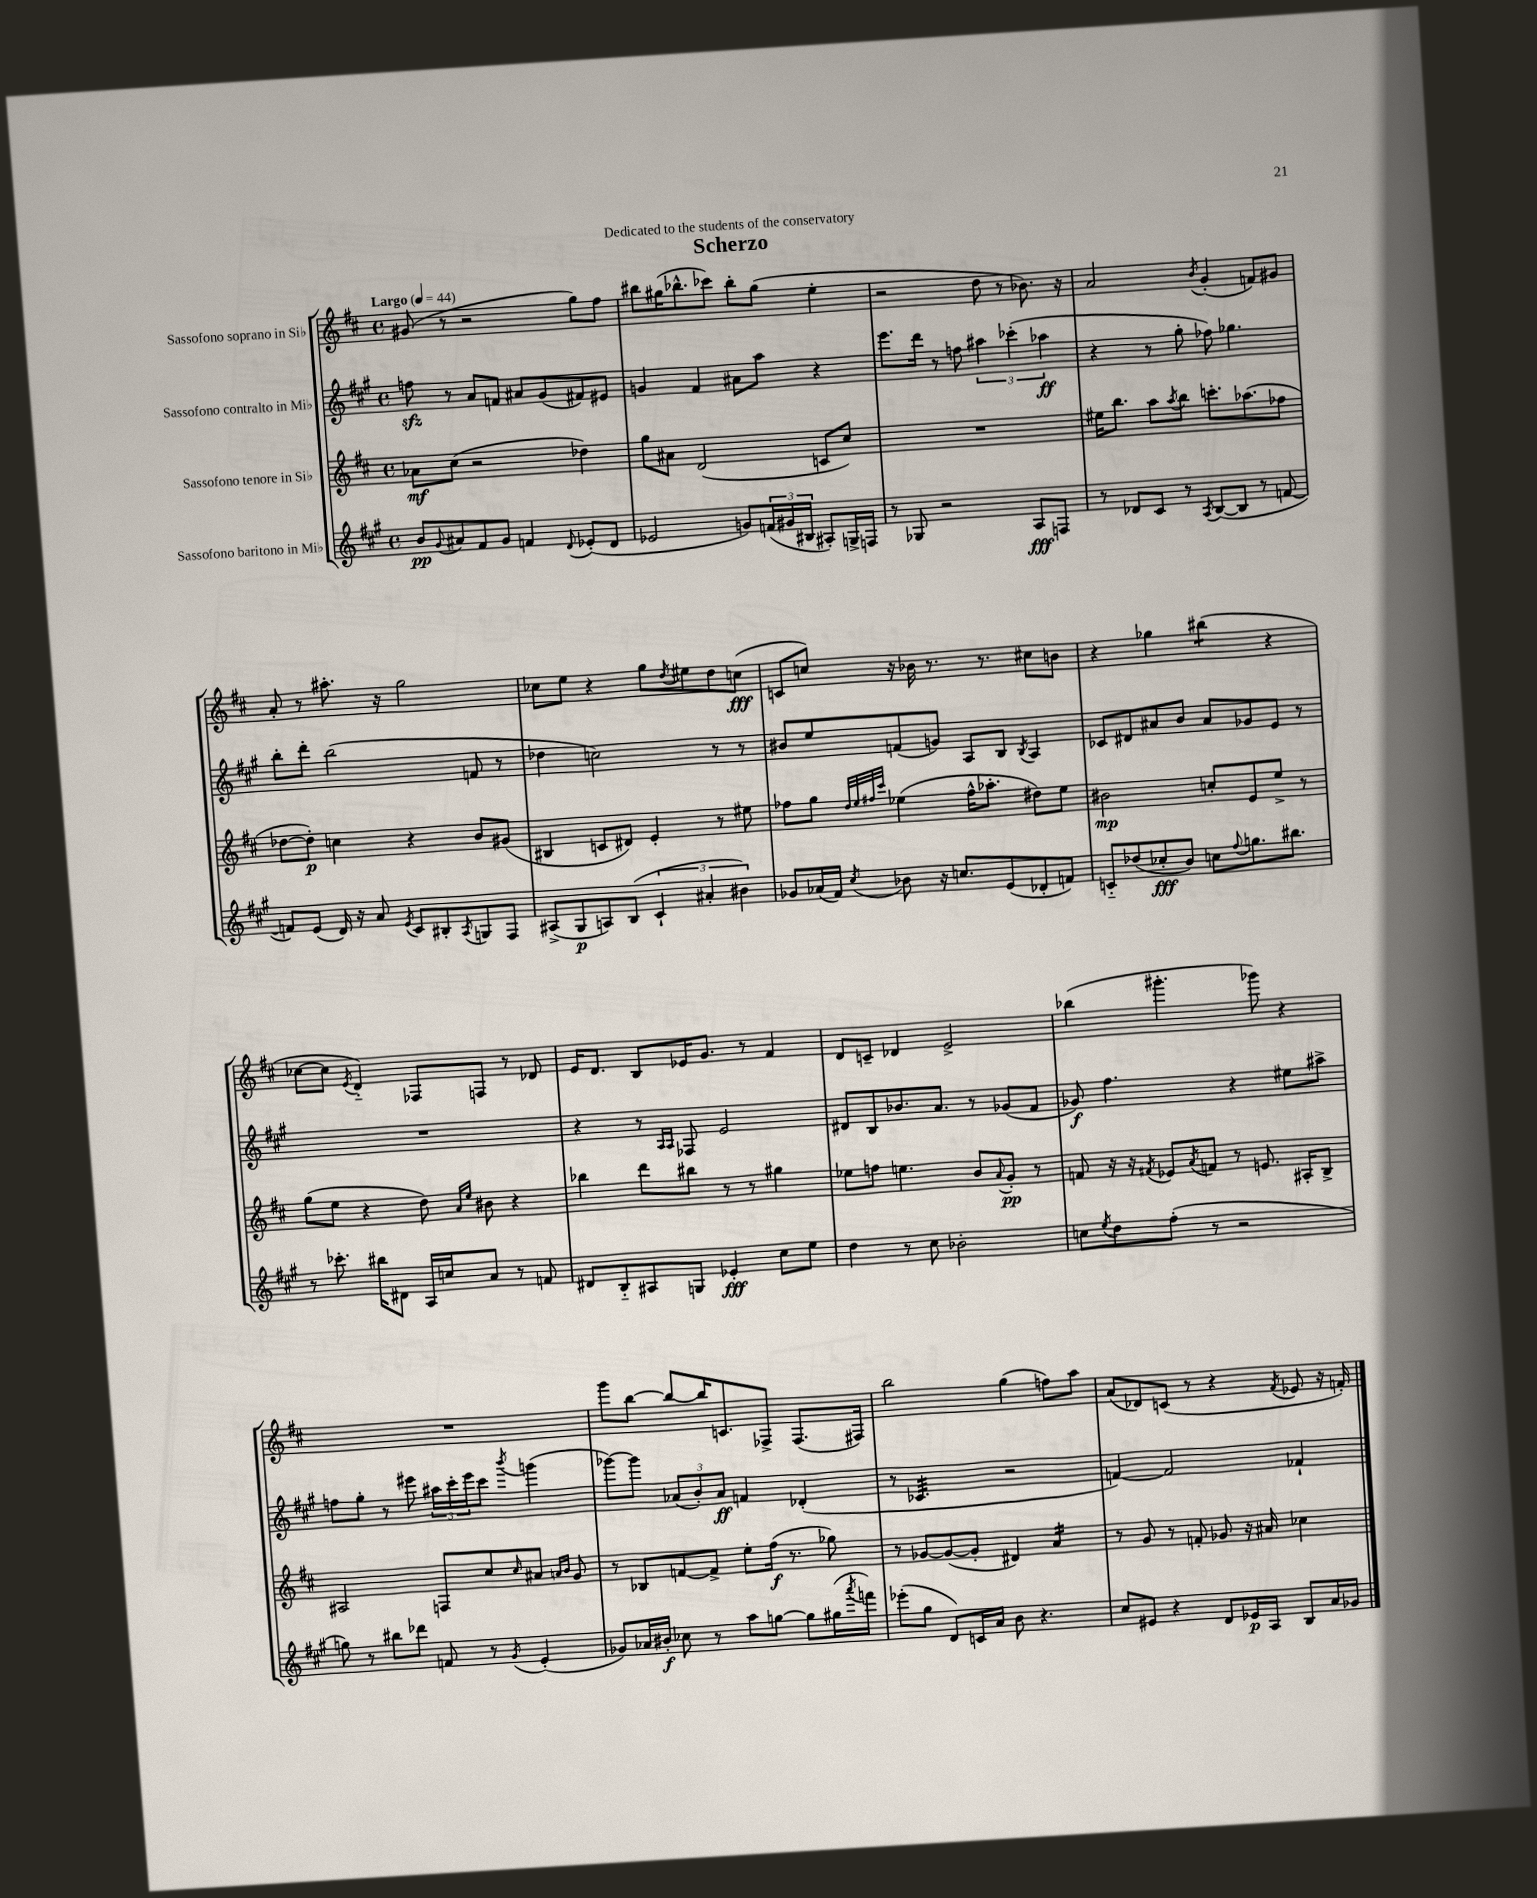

**kern	**kern	**kern	**kern
*staff4	*staff3	*staff2	*staff1
*clefG2	*clefG2	*clefG2	*clefG2
*k[f#c#g#]	*k[f#c#]	*k[f#c#g#]	*k[f#c#]
*M4/4	*M4/4	*M4/4	*M4/4
*met(c)	*met(c)	*met(c)	*met(c)
*MM44	*MM44	*MM44	*MM44
8b	8a-	8ff	(8g#
8qqg#	.	.	.
8a#	(8cc#	8r	8r
8f#	2r	8a	2r
8g#	.	8f	.
4f	.	8a#	.
.	.	(8g#	.
8qqd	.	.	.
(8e-'	4dd-)	8f#)	8gg)
8d	.	8e#	8ff#
=	=	=	=
2e-	8gg	4g	8bb#
.	8a#	.	(16gg#
.	.	.	8.bb-^^
.	(2d	4f#	.
.	.	.	8ccc-)
8g)	.	8a#	8bb-'
(24f	.	8aa	(8gg#
24g#	.	.	.
24B#	.	.	.
8A#')	8c	4r	4ee'
16G^	8cc#)	.	.
16F	.	.	.
=	=	=	=
8r	1r	8.eee	2r
8G-	.	.	.
.	.	16ddd	.
2r	.	8r	.
.	.	8ff	.
.	.	6aa#	8dd
.	.	.	8r
.	.	(6ccc-'	.
8A	.	.	8.b-)
.	.	6aa-	.
8F	.	.	.
.	.	.	16r
=	=	=	=
8r	16ee#	4r	2a
.	8.bb	.	.
8d-	.	.	.
8c#	8aa	8r	.
.	8qaa	.	.
8r	8bb	8gg#'	.
8qA	.	.	8qb
([8B	8.ccc'	8ff-)	(4g'
8B]	.	4.gg-	.
.	(8.aa-	.	.
8r	.	.	8f)
[8f	8ff-	.	8g#
=	=	=	=
8f])	[8dd-	8bb'	8a'
(8e	8dd-'])	8ddd'	8r
16d)	4cc	(2bb	8.aa#'
16r	.	.	.
8a	.	.	.
.	.	.	16r
8qe	.	.	.
8c#	4r	.	2gg
8B#'	.	.	.
8qA	.	.	.
8G	8b	8f	.
8F#	(8g#	8r	.
=	=	=	=
(8A#^	4B#	4dd-	8cc-
8G#	.	.	8ee
8A)	8c	2cc)	4r
(8B	8d#)	.	.
6c#`	4e'	.	8gg
.	.	.	8qdd
.	.	.	8ee#
6a#'	.	.	.
.	8r	8r	8dd
6b#)	.	.	.
.	8ee#	8r	(8cc
=	=	=	=
8g-	8ff-	8b#	8c
(16a-	8gg	8ee	8cc)
16f#)	.	.	.
.	32qqdd	.	.
.	32qqee	.	.
.	32qqff#	.	.
8qcc#	32qqccc#	.	.
8b-	(4ee-	(8f	16r
.	.	.	16b-
16r	.	8g)	8.r
8.cc	.	.	.
.	16ff#^^	8A	.
.	8.aa-'	.	8.r
(8e	.	8B	.
.	.	8qB	.
8d-'	8dd#)	4A	8cc#
8f)	8ee-	.	8b
=	=	=	=
8c'~	2b#	8c-	4r
(8dd-	.	8d#	.
8cc-'	.	8a#	4gg-
8b)	.	8b	.
8cc	8cc'	8a#	(4bb#
8qqff#	.	.	.
8.gg	8e	8g-	.
.	8ee^	8e	4r
8.bb#	.	.	.
.	8r	8r	.
=	=	=	=
8r	(8gg	1r	[8cc-
8.ccc-'	8ee	.	8cc-]
.	.	.	8qe
.	4r	.	4d'~)
16bb#	.	.	.
8d#	.	.	.
16A	8dd)	.	8F-
16cc	.	.	.
.	16qqa	.	.
.	16qqee	.	.
8a	8b#	.	8F
8r	4r	.	8r
8f	.	.	8d-
=	=	=	=
8d#	4bb-	4r	16e
.	.	.	8.d
8B'~	.	.	.
8A#	8ddd	8r	8B
.	.	16qqA	.
.	.	16qqA	.
8G	8bb#	8F-	16e-
.	.	.	8.g
4e-'	8r	2e	.
.	8r	.	8r
8cc#	4gg#	.	4f#
8ee	.	.	.
=	=	=	=
4dd	8ee-	8d#	8d
.	8ff	8B	8c~
8r	4.ee	8.b-	4d-
8cc#	.	.	.
.	.	8.a	.
2b-'	.	.	2e^
.	8b	8r	.
.	8qqa	.	.
.	8g'	(8g-	.
.	8r	8f#	.
=	=	=	=
8cc	8f	8g-)	(4bb-
8qee	.	.	.
8dd	16r	4.ff#	.
.	16r	.	.
.	8qf#	.	.
(8ff#'	8e-	.	4.ggg#'
.	8qa	.	.
8r	8f	.	.
2r	8r	4r	.
.	8.e	.	8ggg-)
.	.	8ee#	4r
.	16A#'	.	.
.	8B^	8aa#^	.
=	=	=	=
8gg)	2A#	8ff	1r
8r	.	8gg#'	.
8bb#	.	8r	.
8ddd-	.	8eee#	.
8f	8F	24aa#	.
.	.	24ccc#'	.
.	.	24eee#	.
8r	8cc#	8ccc#	.
8qg#	16qqcc#	8qbbb	.
(4e'	8a#	(4ggg	.
.	16qqa	.	.
.	16qqb	.	.
.	8g	.	.
=	=	=	=
8g-)	8r	[8ggg-)	8ggg
16a-	8B-	8ggg-]	[8bb
16b#'	.	.	.
8cc-	[8f	(12a-	8bb_
.	.	12b')	.
8r	8f^]	.	16bb]
.	.	12a-	.
.	.	.	8.c
8aa	8ee'	4f	.
[8gg	(16ff#	.	8F-^
.	8.r	.	.
8gg]	.	(4d-'	(8.F-
(16gg#	8gg-)	.	.
8qaaa	.	.	.
16fff)	.	.	16F#)
=	=	=	=
(8eee-'	8r	8r	2bb
8gg#	[8g-	4.c-	.
8d)	(8g-_	.	.
16c	8g-']	.	.
16a	.	.	.
8b	4d#)	2r	(4gg
4.r	.	.	.
.	4a	.	8ff)
.	.	.	8aa
=	=	=	=
8cc#	8r	[4f)	(8a
8e#	8g	.	8d-)
4r	8r	2f]	(8c
.	8f'	.	8r
8d	8g-	.	4r
16e-	16r	.	.
16A	16a#	.	.
.	.	.	8qf#
8B	4cc-	4f-`	8e-
16a	.	.	16r
16g-	.	.	16f')
==	==	==	==
*-	*-	*-	*-
